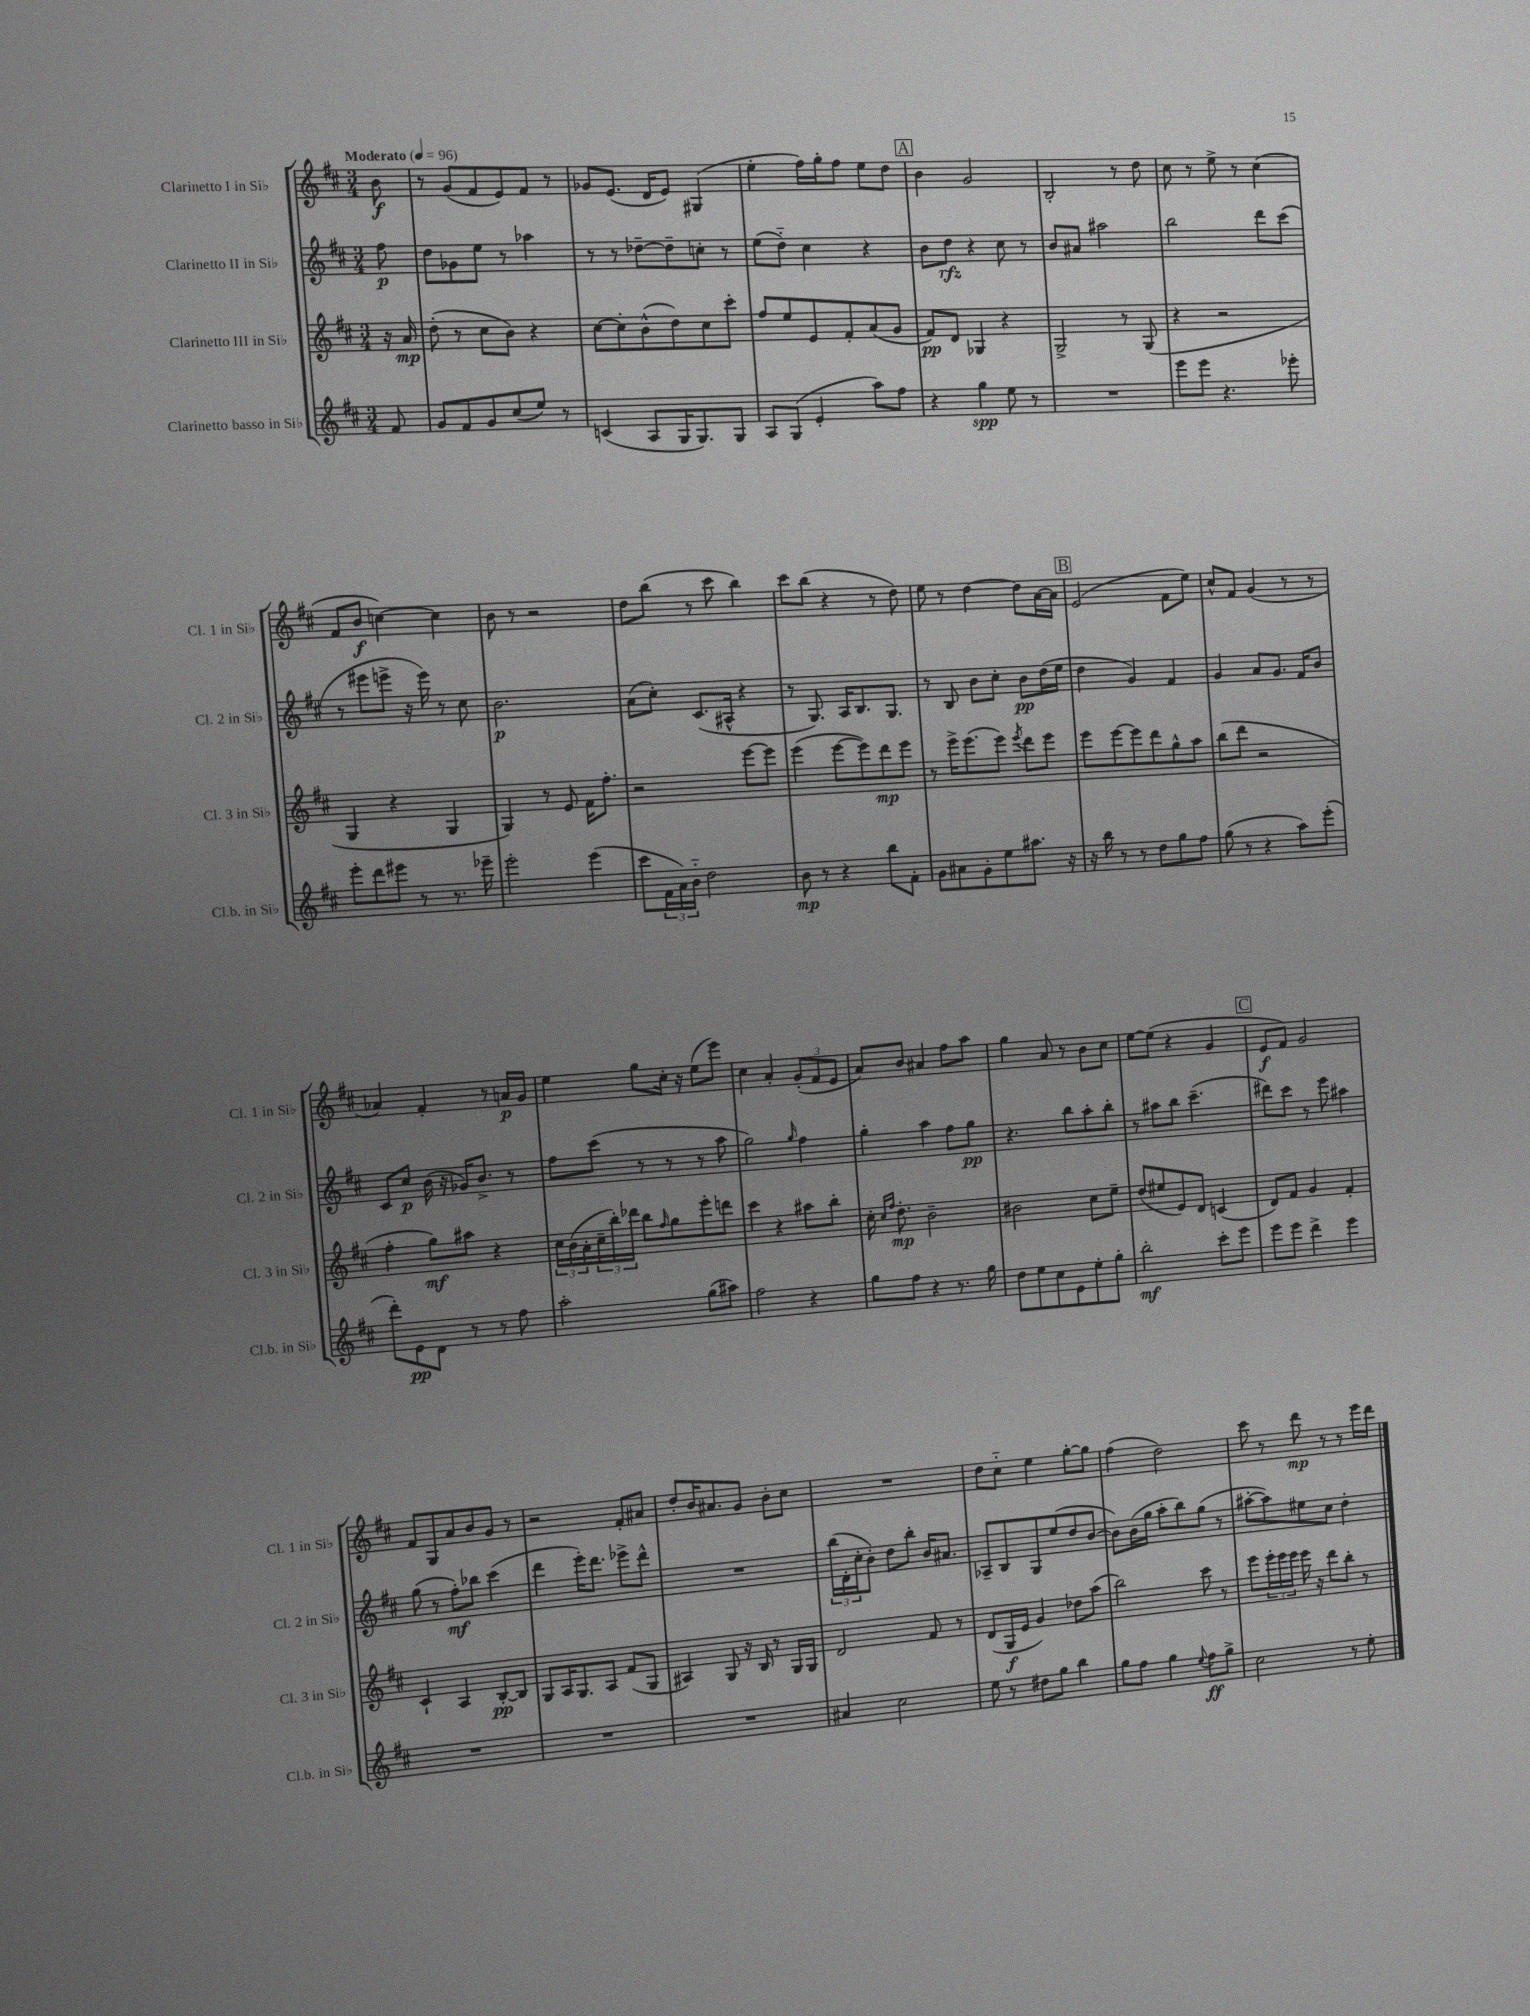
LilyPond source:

<<
\new StaffGroup <<
\new Staff = "s0" \with { instrumentName = "Clarinetto I in Sib" shortInstrumentName = "Cl. 1 in Sib" } {
    \clef treble \key d \major \numericTimeSignature \time 3/4 \partial 8 \tempo "Moderato" 4 = 96
    b'8\f |
    r8 g'8( fis'8 e'8) fis'8 r8 |
    ges'8 e'8.( d'16 e'8) gis4( |
    e''4-. fis''16) g''16-. fis''8 e''8 d''8 |
    \mark \markup { \box "A" } b'4 g'2 |
    b2-. r8 d''8 |
    cis''8 r8 e''8-> r8 cis''4( |
    fis'8 b'8\f c''4~) c''4 |
    b'8 r8 r2 |
    d''8 b''8( r8 cis'''8 b''4) |
    cis'''8 b''8( r4 r8 d''8) |
    e''8 r8 d''4~ d''8 a'16~ a'16 |
    \mark \markup { \box "B" } e'2( fis'8 e''8) |
    cis''8-^ fis'8 g'4( r8 r8 |
    aes'4) fis'4-. r8 a'16\p g'16 |
    e''4 g''8 cis''16-. r16 e''8( e'''8) |
    cis''4 a'4-. \tuplet 3/2 { g'8-.( fis'8 e'8 } |
    a'8) b'8 ais'4 fis''8 a''8 |
    g''4 a'8 r8 b'8 cis''8 |
    e''8~ e''8( r4 g'4 |
    \mark \markup { \box "C" } e'8\f fis'8) g'2 |
    fis'8 g8 a'8 b'8 g'8 r8 |
    r2 fis'8-. ais'8 |
    d''8-. b'16 ais'8. g'8 b'8-. cis''8 |
    R2. |
    d''8 cis''8-_ e''4 g''8~-. g''8 |
    fis''4( d''2) |
    cis'''8 r8 d'''8\mp r8 r8 e'''16 d'''16 \bar "|." |
}
\new Staff = "s1" \with { instrumentName = "Clarinetto II in Sib" shortInstrumentName = "Cl. 2 in Sib" } {
    \clef treble \key d \major \numericTimeSignature \time 3/4 \partial 8
    fis''8\p |
    d''8 ges'8 e''8 r8 aes''4 |
    r8 r8 des''8~-- des''8-- c''8-. r8 |
    e''8( d''8-_) cis''4 r4 |
    \mark \markup { \box "A" } b'8 d''8\rfz r4 cis''8 r8 |
    b'8 ais'8 ais''2 |
    b''2 d'''8 cis'''8( |
    r8 eis'''8 e'''8-> r16 e'''16) r8 cis''8 |
    b'2.\p |
    a'8( cis''8-.) cis'8.( ais16-^ r4 |
    r8 g8.) a16 b8. g8. |
    r8 b8 b'8 cis''8-. b'8\pp d''16( e''16 |
    \mark \markup { \box "B" } d''4 g'4) fis'4 |
    g'4 a'8 g'8. fis'16 b'8 |
    cis'8 cis''8\p b'16( r16 ges'16) b'8.-> r8 |
    fis''8 cis'''8( r8 r8 r8 a''8 |
    g''2) \grace { g''16 } fis''4 |
    g''4-. a''4 fis''8 g''8\pp |
    r4. b''8 a''8-. b''8-. |
    r8 ais''8 b''8 cis'''4.--( |
    \mark \markup { \box "C" } dis'''8) cis'''8 r8 e'''8 ais''4 |
    g''8( r8 fis''8-.\mf) bes''8 cis'''4( |
    d'''4 e'''16-.) d'''8. ees'''8-> d'''8-^ |
    R2. |
    \tuplet 3/2 { b''16( d'16-. cis''16-. } b'8-.) d''8 b''8-. b'16 ais'8. |
    aes8-- b8 g8 e''8( d''8 b'8~ |
    b'8) b'16( g''16 a''8-. b''8) g''8( r8 |
    ais''8~-. ais''8) eis''8 cis''8 d''4-. \bar "|." |
}
\new Staff = "s2" \with { instrumentName = "Clarinetto III in Sib" shortInstrumentName = "Cl. 3 in Sib" } {
    \clef treble \key d \major \numericTimeSignature \time 3/4 \partial 8
    r16 a'16\mp |
    d''8-.( r8 cis''8 b'8) r4 |
    cis''8~ cis''8-. b'8-^( d''8) cis''8 cis'''8-. |
    fis''8 e''8 e'8 fis'8-. a'8( g'8 |
    \mark \markup { \box "A" } fis'8\pp) d'8 ges4 r4 |
    g2-> r8 g8( |
    r4 r2 |
    g4 r4 g4 |
    g4) r8 e'8 fis'16 fis''8.-. |
    r2 e'''8~ e'''8 |
    e'''4( e'''8~ e'''8) d'''8\mp e'''8 |
    r8 e'''16-> e'''8.( e'''8) \acciaccatura { e'''8 } d'''8 e'''8 |
    \mark \markup { \box "B" } e'''8 e'''8~ e'''8 d'''8 g''8-^ a''8 |
    b''8( d'''8 r2 |
    fis''4-. g''8\mf) ais''8 r4 |
    \tuplet 3/2 { cis''16 b'16( a'16-. } \tuplet 3/2 { cis''16-- b''16-.) des'''16 } b''8 \grace { fis''16 } g''8 e'''8-. d'''8 |
    cis'''4 r4 ais''8 b''8-. |
    cis''16-. \grace { cis''16 fis''16 } d''8.-.\mp b'2-- |
    bis'2 cis''8 e''8-- |
    d''8( eis''8 e'8) d'8 c'4( |
    \mark \markup { \box "C" } d'8) fis'8 g'4 fis'4-. |
    cis'4-! a4 b8~-.\pp b8 |
    g8 a16 g8. a8 fis'8( g8 |
    ais4) g8 r16 b16 r8 g16 g16 |
    d'2 fis'8 r8 |
    d'8( g16\f e'16 g'4) des''8 a''8( |
    b''2) cis'''8 r8 |
    e'''8 \tuplet 3/2 { e'''16-. e'''16 e'''16 } e'''16 r16 d'''8 b''8-. r8 \bar "|." |
}
\new Staff = "s3" \with { instrumentName = "Clarinetto basso in Sib" shortInstrumentName = "Cl.b. in Sib" } {
    \clef treble \key d \major \numericTimeSignature \time 3/4 \partial 8
    fis'8 |
    g'8 fis'8 g'8 cis''8( e''8) r8 |
    c'4( a8 g16 g8.) g8 |
    a8 g8( e'4-. a''8) fis''8 |
    \mark \markup { \box "A" } r4 g''4\spp e''8 r8 |
    R2. |
    e'''8 e'''8 r4. ees'''8-. |
    e'''8-. d'''8 eis'''8 r8 r8. ees'''16-- |
    e'''2-. e'''4( |
    cis'''8 \tuplet 3/2 { fis'16 a'16) b'16-_ } d''2 |
    b'8\mp r8 r4 b''8 fis'8-. |
    g'8 ais'8 g'8-. e''8 ais''8. r16 |
    \mark \markup { \box "B" } r16 b''16 r8 r8 d''8 g''8 fis''8 |
    g''8( r8 r4 a''8) e'''8-.( |
    d'''8-.) e'8\pp d'8 r8 r8 fis''8 |
    a''2-. g''8( ais''8) |
    fis''2 r4 |
    g''8 fis''8 r4 r8. g''16 |
    d''8 e''8 cis''8 e'8 e''8-. g''8-. |
    b''2-.\mf cis'''8-. e'''8 |
    \mark \markup { \box "C" } e'''8 e'''8 d'''4-> e'''4 |
    R2. |
    R2. |
    R2. |
    ais'4 cis''2 |
    e''8 r8 dis''8 g''8 b''4 |
    g''8 fis''8 g''4 \appoggiatura { e''8 } fis''8\ff g''8-> |
    cis''2 r8 e''8-. \bar "|." |
}
>>
>>
\layout { \context { \Score \remove "Bar_number_engraver" } }
